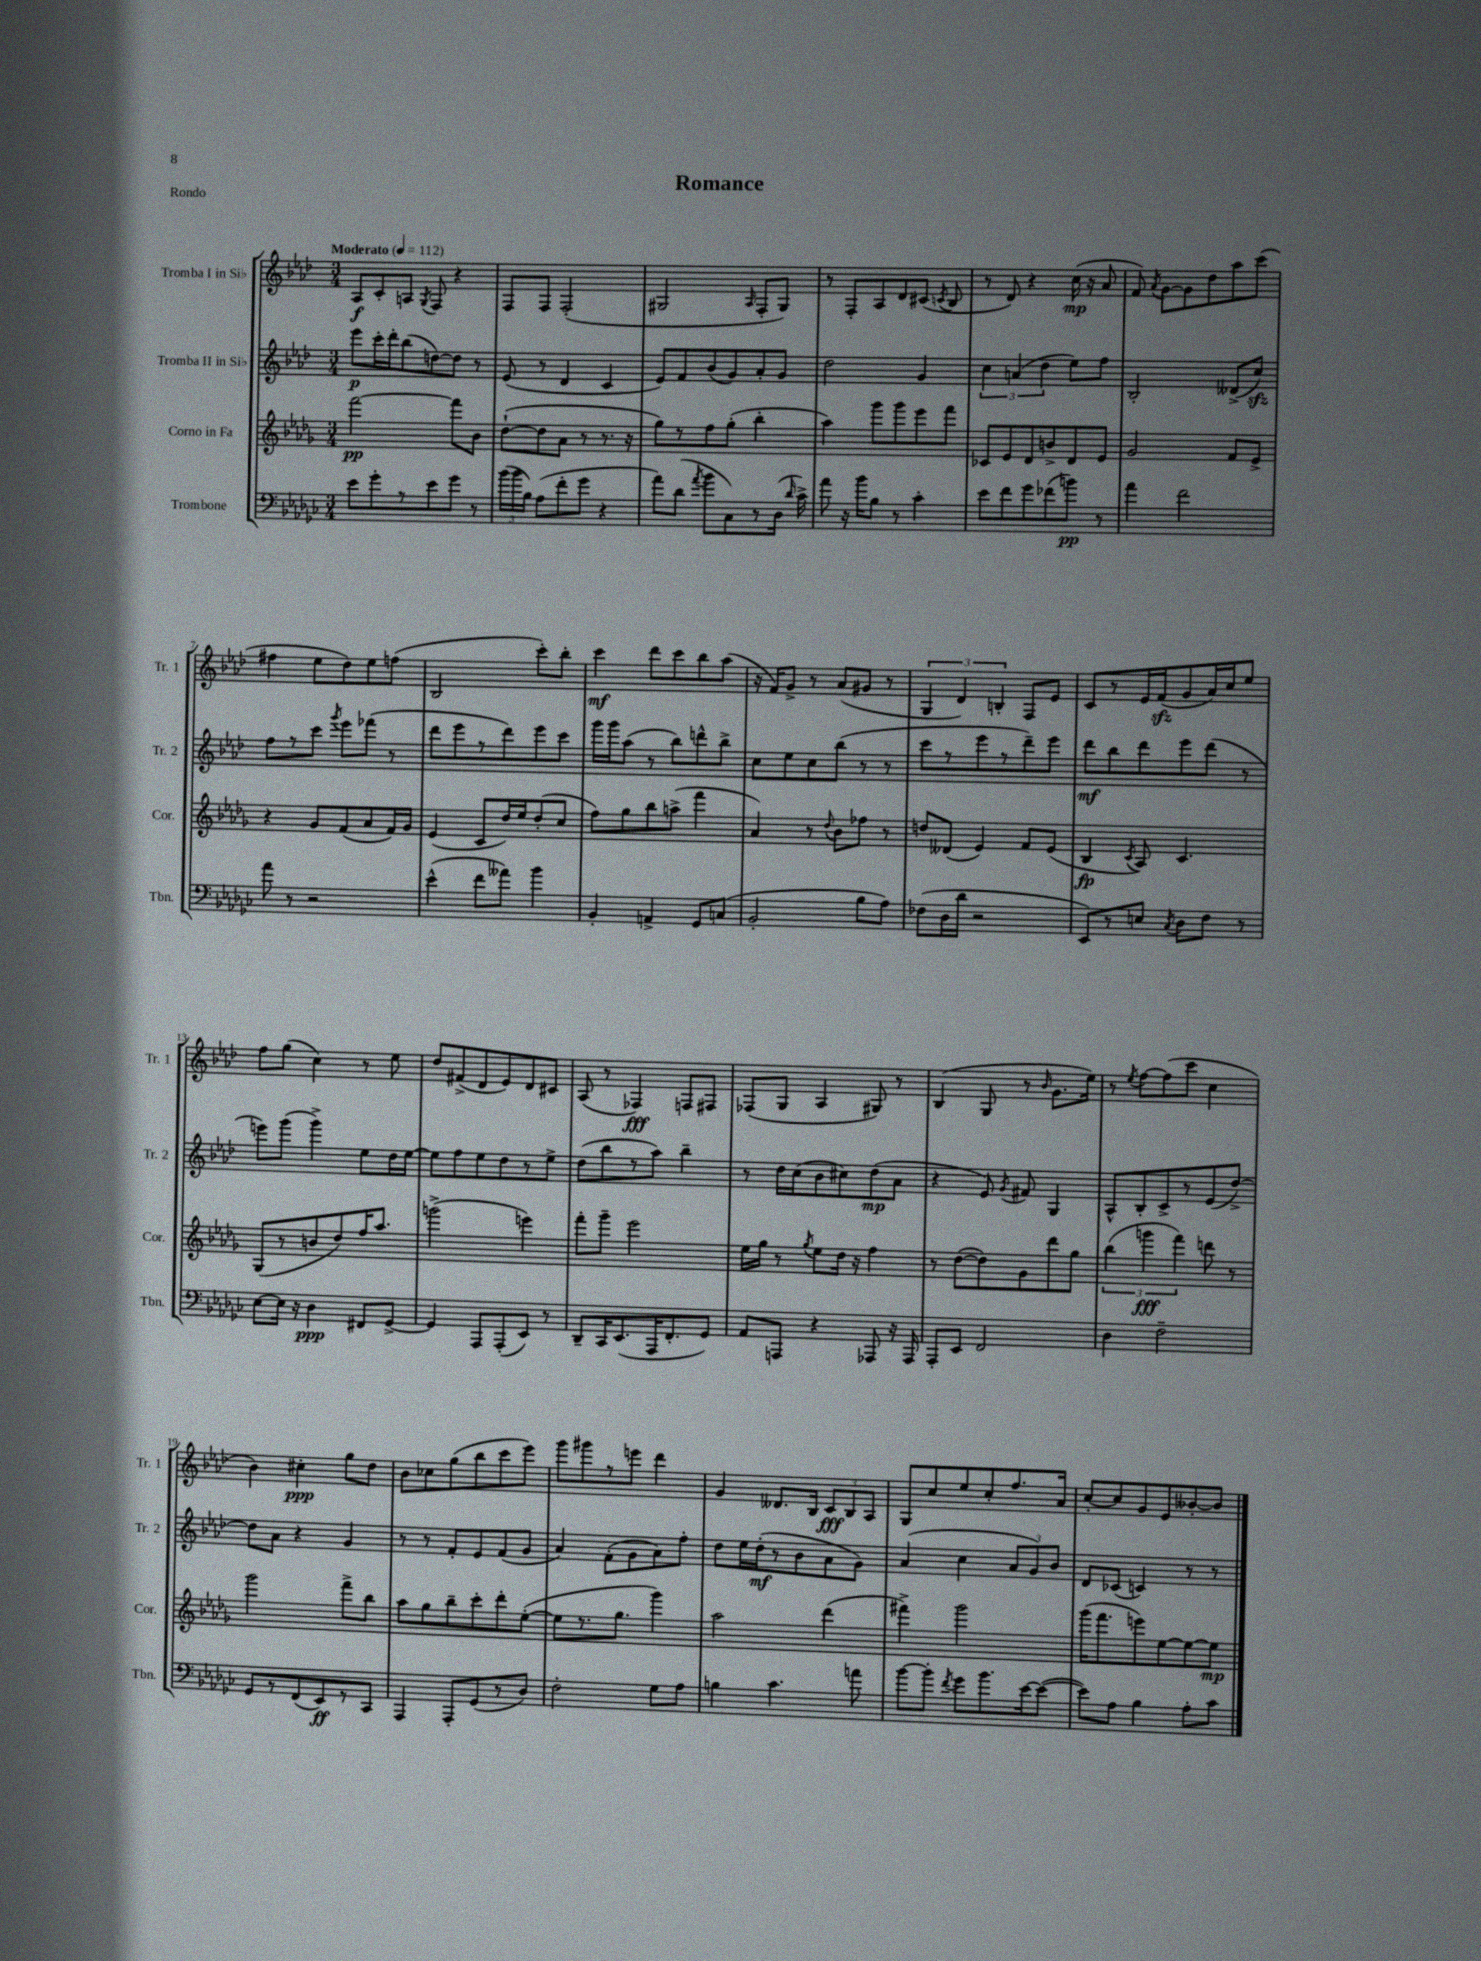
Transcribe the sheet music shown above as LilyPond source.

\header { title = "Romance" piece = "Rondo" }
<<
\new StaffGroup <<
\new Staff = "s0" \with { instrumentName = "Tromba I in Sib" shortInstrumentName = "Tr. 1" } {
    \clef treble \key aes \major \numericTimeSignature \time 3/4 \tempo "Moderato" 4 = 112
    \autoBeamOff aes8[\f c'8-. a8] \acciaccatura { g8 } f8 r4 |
    f8[ f8] f2-.( |
    gis2 \grace { aes16 } f8[-. gis8]) |
    r8 f8[-. aes8 des'8 cis'8]( \acciaccatura { c'8 } bes8 |
    r8 des'8) r4 c''16\mp( r16 aes'8 |
    f'8) \acciaccatura { aes'8 } g'8[~ g'8 des''8 aes''8 c'''8]( |
    fis''4 ees''8[ des''8) ees''8 f''8]( |
    bes2 c'''8[-.) bes''8]-. |
    c'''4\mf des'''8[ c'''8 bes''8 aes''8]( |
    r16 f'16[) g'8]-> r8 aes'8[( gis'8] r8 |
    \tuplet 3/2 { g4 des'4) b4-. } f8[ ees'8] |
    c'8[ r8 ees'16 f'16\sfz( g'8 aes'16) c''16 ees''8] |
    f''8[ g''8]( c''4) r8 ees''8 |
    des''8[ fis'8->( des'8 ees'8) des'8 cis'8] |
    aes8( r8 fes4\fff) f8[ fis8] |
    fes8[( g8] aes4 gis8) r8 |
    bes4( g8 r8 \grace { bes'16 } g'8.[ ees''16]) |
    r8 \acciaccatura { ees''8 } f''8[~ f''8( c'''8] c''4 |
    bes'4) cis''4-.\ppp g''8[ des''8] |
    bes'8[ ces''8 g''8( bes''8 c'''8 ees'''8]) |
    g'''8[ gis'''8 r8 e'''8] des'''4 |
    g'4 deses'8.[ bes16] \tuplet 3/2 { c'8[\fff bes8 aes8] } |
    g8[ c''8 ees''8 c''8-. f''8. aes'16] |
    c''8[~-. c''8 g'8 ees'8 beses'8~-. beses'8] \bar "|." |
}
\new Staff = "s1" \with { instrumentName = "Tromba II in Sib" shortInstrumentName = "Tr. 2" } {
    \clef treble \key aes \major \numericTimeSignature \time 3/4
    \autoBeamOff ees'''8[\p c'''16-. des'''16-. bes''8( d''8~) d''8] r8 |
    ees'8( r8 des'4 c'4 |
    ees'8[) f'8 bes'8( g'8) aes'8-. g'8] |
    des''2 g'4 |
    \tuplet 3/2 { c''4 a'4( des''4 } ees''8[) f''8] |
    bes2-. deses'8[->( c''8]\sfz) |
    f''8[ r8 c'''8] \acciaccatura { g'''8 } ees'''8[ fes'''8]( r8 |
    des'''8[ ees'''8 r8 des'''8) ees'''8 c'''8] |
    g'''16[ g'''16 aes''8]( r8 bes''8[) d'''8-^ bes''8]-> |
    c''8[ ees''8 c''8 bes''8]( r8 r8 |
    c'''8[ r8 ees'''8 r8 des'''8--) ees'''8] |
    des'''8[\mf bes''8 des'''8 ees'''8 des'''8]( r8 |
    e'''8[) g'''8]( g'''4->) ees''8[ des''16 ees''16]~ |
    ees''8[ f''8 ees''8 des''8 r8 ees''8]-> |
    des''8[( bes''8 r8 aes''8]) bes''4-- |
    r8 des''16[ c''16( bes'8 cis''8) des''8\mp( aes'8] |
    r4 ees'8) \acciaccatura { g'8 } fis'8 g4 |
    aes8[-^ bes8-. c'8-> r8 ees'8( des''8]~->) |
    des''8[ aes'8] r4 g'4 |
    r8 r8 f'8[-. ees'8 f'8( g'8] |
    aes'4) f'8[-.( g'8 aes'8) f''8]-. |
    des''8[ ees''16 des''16-.\mf( r8 bes'8 aes'8 g'8]) |
    aes'4( c''4 \tuplet 3/2 { aes'8[ g'8) bes'8] } |
    des'8[ ces'8]( c'4) r8 r8 \bar "|." |
}
\new Staff = "s2" \with { instrumentName = "Corno in Fa" shortInstrumentName = "Cor." } {
    \clef treble \key des \major \numericTimeSignature \time 3/4
    \autoBeamOff f'''2~\pp f'''8[ bes'8] |
    des''8[~-!( des''8 aes'8] r8 r8. r16 |
    ges''8[) r8 f''8 ges''8]-.( bes''4-. |
    aes''4) ges'''8[ ges'''8 ees'''8 f'''8] |
    ces'8[ ees'8 des'8 b'8-> des'8 ees'8] |
    ges'2 f'8[ ees'8]-> |
    r4 ges'8[ f'8( aes'8 f'16) ges'16] |
    ees'4( c'8[ des''16) ees''16 des''8-.( c''8] |
    f''8[) ges''8 bes''8 a''8]->( f'''4 |
    aes'4) r8 \appoggiatura { des''8 } bes'8[ fes''8] r8 |
    d''8[ deses'8]( ees'4) f'8[ ees'8]( |
    bes4\fp \acciaccatura { c'8 } aes8) c'4. |
    ges8[( r8 b'8 des''8) f''16 aes''8.] |
    g'''2->( e'''4) |
    f'''8[-. ges'''8]-- ees'''2 |
    ees''16[ ges''16] r8 \acciaccatura { ges''8 } ees''8[ des''16] r16 f''4 |
    r8 des''8[~( des''8) ges'8 des'''8 ges''8] |
    \tuplet 3/2 { bes''4( g'''4\fff f'''4) } d'''8 r8 |
    ges'''2 f'''8[-> bes''8] |
    aes''8[ ges''8 bes''8-- c'''8-. des'''8-. ees''8]~-.( |
    ees''8[ r8. ges''8.] ges'''4) |
    aes''2 des'''4( |
    fis'''4->) ges'''2 |
    ges'''16[( f'''8. e'''8) ees''8~ ees''8~ ees''8]\mp \bar "|." |
}
\new Staff = "s3" \with { instrumentName = "Trombone" shortInstrumentName = "Tbn." } {
    \clef bass \key ges \major \numericTimeSignature \time 3/4
    \autoBeamOff ees'8[ ges'8-. r8 ees'8 ges'8] r8 |
    \tuplet 3/2 { bes'16[( bes'16 bes16]) } aes8[( f'8-. ges'8] r4 |
    aes'8[) des'8]( \acciaccatura { aes'8 } bes'8[ ces8) r8 des16]( \grace { des'16 } ces'16->) |
    aes'8 r16 bes'16[ bes8] r8 ces'4-. |
    ees'8[ f'8 ges'8 fes'8( b'8]\pp) r8 |
    aes'4 f'2 |
    aes'8 r8 r2 |
    ees'4-^( f'8[ aeses'8]) bes'4 |
    bes,4-. a,4-> ges,8[ c8]( |
    bes,2-. bes8[ aes8]) |
    fes8[( des16 des'16] r2 |
    ees,8[) r8 e8] \acciaccatura { ces8 } des8[ f8] r8 |
    ees8[~ ees16] r16 des4\ppp fis,8[ ges,8]~-> |
    ges,4 aes,,8[ aes,,8-.( ees,8]) r8 |
    des,8[-- ces,16 ees,8.( aes,,16 f,8.-. ges,8]) |
    aes,8[ a,,8] r4 aes,,8 r16 aes,,16 |
    aes,,8[-. ees,8] f,2 |
    des4 f2-- |
    ges,8[ r8 f,8( ees,8\ff) r8 ces,8] |
    aes,,4 aes,,8[-. ges,8( r8 des8]) |
    f2-. ges8[ aes8] |
    b4 ces'4. a'8 |
    bes'8[~ bes'8]-. \acciaccatura { f'8 } ges'8[ bes'8. ees'16~ ees'8]~( |
    ees'8[) aes8] bes4 aes8[-. ces'8] \bar "|." |
}
>>
>>
